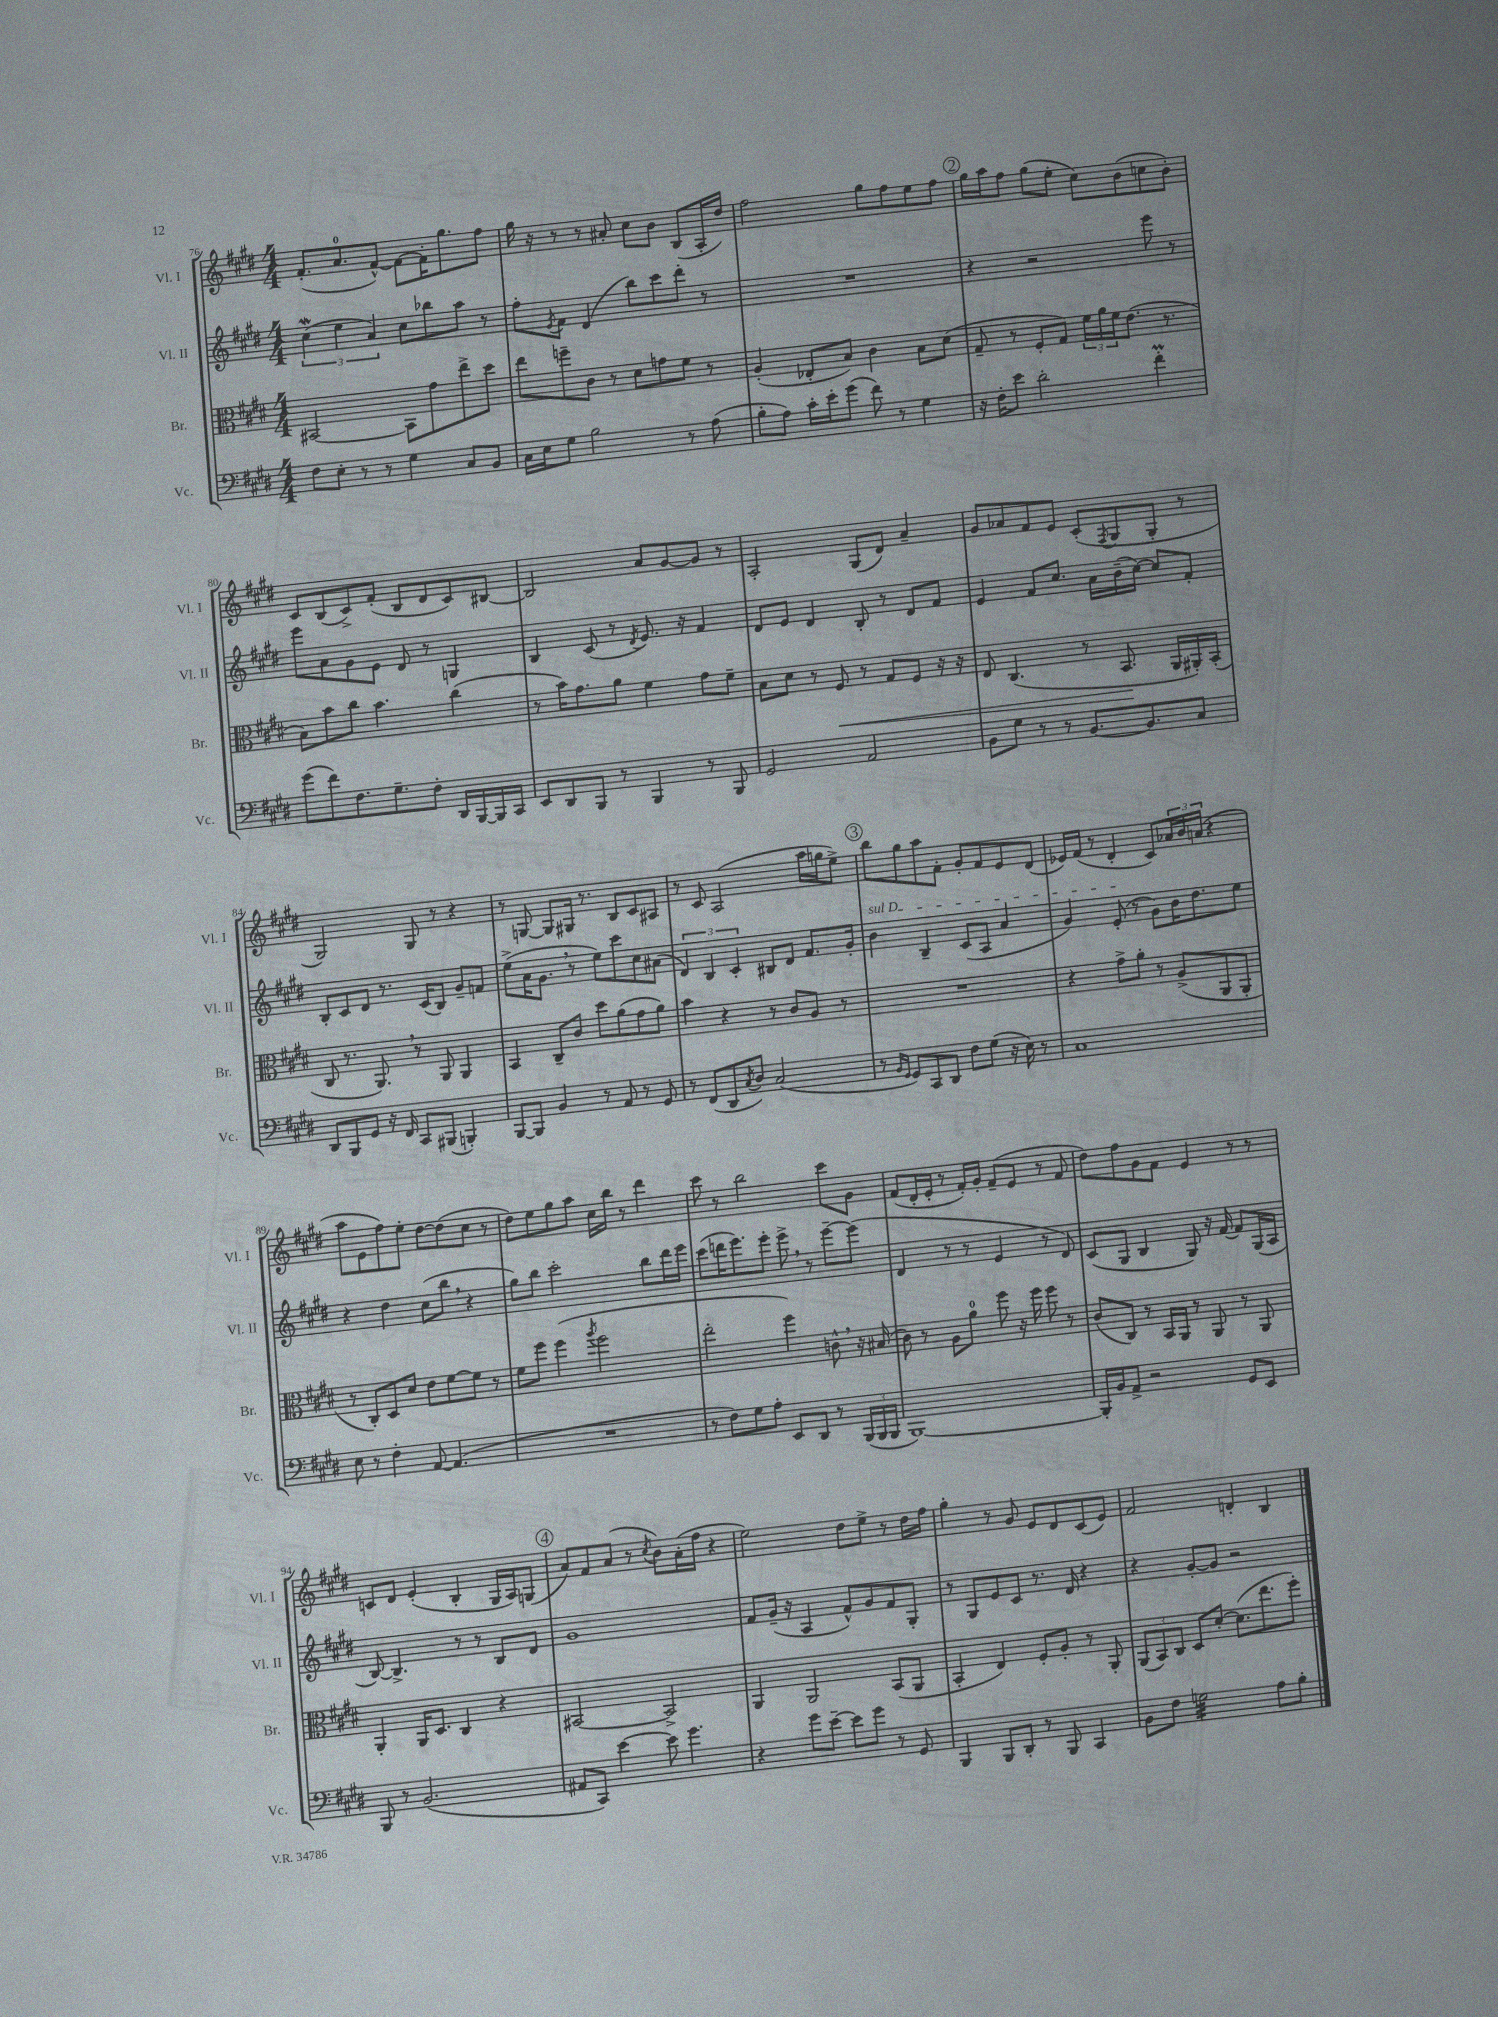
<<
\new StaffGroup <<
\new Staff = "s0" \with { instrumentName = "Vl. I" shortInstrumentName = "Vl. I" } {
    \clef treble \key e \major \numericTimeSignature \time 4/4
    fis'8.-.( a'8.-0 fis'8~-^) fis'8~ fis'16-. gis''8. fis''8 |
    gis''16 r16 r8 r8 ais'8-. cis''8 b'8 b8( a16-. dis''16) |
    fis''2 gis''8 fis''8 e''8 fis''8 |
    \mark \markup { \circle "2" } gis''16 a''16 fis''8 gis''8( e''8-. cis''8) b'8( c''8 b'8-.) |
    cis'8 b8( cis'8->) fis'8-.( b8 dis'8 cis'8) bis8~ |
    bis2 a'8 gis'8~ gis'8 r8 |
    a2-. gis8( dis'8) a'4-- |
    gis'8 aes'8 fis'8 e'8 cis'8-.( \acciaccatura { fis8 } gis8 gis8-. r8 |
    gis2) gis8 r8 r4 |
    r8 g8~ g8 gis16 r8. b8 cis'8 ais8 |
    r8 cis'8 a2( a''16 g''16 e''8->) |
    \mark \markup { \circle "3" } b''8 gis''8 a''8 fis'8-. gis'8-. fis'8 e'8 dis'8( |
    ees'16) fis'16( r8 dis'4-. cis'8) \tuplet 3/2 { aes'16 b'16 a'16( } r4 |
    a''8 e'8 fis''8) e''8-. dis''8~ dis''8( cis''8 r8 |
    dis''8) e''8 gis''8 a''8 cis''16 b''16 r8 dis'''4 |
    cis'''8 r8 b''2 cis'''8 gis'8 |
    fis'8( dis'16-. e'16-. r8 fis'16-.) gis'16-. fis'8--( e'8 r8 fis'8 |
    dis''8) fis''8 gis'8 fis'8 e'4 r8 r8 |
    c'8 dis'8 e'4-.( b4-. gis16 a16) g8( |
    \mark \markup { \circle "4" } a'8) fis'8 a'8( r8 \acciaccatura { cis''8 } b'8) a'16-.( fis''16 r4 |
    e''2) dis''8 e''8-> r8 dis''16 fis''16 |
    gis''4-. r8 gis'8 e'8 dis'8 cis'8( e'8) |
    fis'2 d'4-. b4 \bar "|." |
}
\new Staff = "s1" \with { instrumentName = "Vl. II" shortInstrumentName = "Vl. II" } {
    \clef treble \key e \major \numericTimeSignature \time 4/4
    \tuplet 3/2 { cis''4\mordent( e''4 a'4) } cis''8 bes''8 a''8 r8 |
    fis''8-. \acciaccatura { e'8 } fis'8 dis'4( b''8) cis'''8 dis'''8-. r8 |
    R1 |
    \mark \markup { \circle "2" } r4 r2 e'''8 r8 |
    e'''8 a'8 gis'8 e'8 dis'8 r8 g4 |
    b4 cis'8( r8 \acciaccatura { dis'8 } e'8.) r16 fis'4 |
    dis'8 e'8 dis'4 b8-. r8 dis'8 fis'8 |
    e'4 fis'8 cis''8. a'16 b'16--( cis''16~) cis''8 fis'8-. |
    b8-. cis'8 dis'8 r8. cis'16( b8) gis'8-- f'8 |
    e''8->( a'16 gis'8. \breathe r8 e''8) cis'''8 cis''8 ais'8( |
    \tuplet 3/2 { dis'4) b4 cis'4-. } bis8 dis'8 fis'8. gis'16-. |
    \mark \markup { \circle "3" } \once \override TextSpanner.bound-details.left.text = \markup { \italic "sul D" } b'4\startTextSpan b4-- cis'8( a8 a'4 |
    gis'4) e'8-.\stopTextSpan( r8 gis'8) b'16 dis''8. e''8 |
    r4 dis''4 cis''8( b''8 \breathe r4 |
    gis''8) b''8 cis'''2-. b''8 dis'''16 e'''16 |
    cis'''8( d'''16 e'''8.) e'''8-. e'''8-> \breathe r8 e'''8~-- e'''8( |
    dis'4 r8 r8 e'4 r8 dis'8) |
    cis'8( gis8 b4 gis8) r16 fis'16~ fis'8 gis16( a16 |
    b8~) b4.-> r8 r8 b8 dis'8 |
    \mark \markup { \circle "4" } gis'1 |
    fis'8 gis'16--( r16 a4 fis'8-^) gis'8 fis'8 gis8-. |
    r8 gis8 e'8 cis'8 r8. dis'16 r4 |
    r4 gis'8~-. gis'8 r2 \bar "|." |
}
\new Staff = "s2" \with { instrumentName = "Br." shortInstrumentName = "Br." } {
    \clef alto \key e \major \numericTimeSignature \time 4/4
    bis,2~ bis,8 gis'8 e''8-> dis''8 |
    e''8 f''8-- cis'8 r8 dis'8 g'8 fis'8 r8 |
    a4-.( ees8-. b8) cis'4 b8 dis'8( |
    \mark \markup { \circle "2" } gis8-- r8 fis8-. gis8) \tuplet 3/2 { fis'16 a'16 fis'16 } e'8.( r8. |
    b8) b'8 cis''8 b'4. cis''4( |
    r8 b'16) gis'8. a'8 fis'4 gis'8 fis'8-- |
    b8 dis'8 r8 fis8\< r8 gis8 fis8 r16 r16 |
    e8 cis4.( r8 b,8.\! a,16 ais,16-.) b,16-.( |
    cis8 r8. a,8.) \breathe r8 a,8 a,4 |
    b,4 cis8-- cis'8 dis''8 a'8( gis'8 a'8) |
    b'4 r4 r8 cis'8 a8 r8 |
    \mark \markup { \circle "3" } R1 |
    r4 gis'8-> a'8-. r8 a8->( a,8 a,8-. |
    r8 cis8-.) dis8 dis'8 e'8 fis'8~ fis'8 r8 |
    fis'8 fis''8 fis''4( \acciaccatura { a''8 } fis''2 |
    e''2-. fis''4) c'8-^ \breathe r16 bis16( |
    cis'8) r8 a8 a'8-0 fis''8 r16 fis''16 fis''8 r8 |
    cis'8( cis8) r8 b,16 a,16 r8 a,8 r8 a,8 |
    a,4-. a,16 dis8. cis4 r4 |
    \mark \markup { \circle "4" } bis,2~ bis,2-> |
    a,4 a,2 b,8( a,8 |
    b,4-. e4) fis8-. a8-. r8 a,8-. |
    \tuplet 3/2 { a,8( b,8) cis8 } dis8 dis'8~-. dis'8.( e''8. fis''8-.) \bar "|." |
}
\new Staff = "s3" \with { instrumentName = "Vc." shortInstrumentName = "Vc." } {
    \clef bass \key e \major \numericTimeSignature \time 4/4
    fis8 e8-. r8 r8 gis4 cis8 b,8 |
    cis16 e16 gis8 b2 r8 a8( |
    b8-. a8) cis'16-. e'16-. gis'8( fis'8) r8 gis4 |
    \mark \markup { \circle "2" } r16 fis16-. e'8 dis'2-. fis'4-.\prall |
    gis'8( fis'8) fis8. gis8.-- fis8-. dis,16 b,,16~ b,,16 cis,16 |
    e,8 dis,8 b,,8 r8 b,,4 r8 b,,8 |
    gis,2 a,2 |
    b,8 gis8 r8 r8 b,8.~ b,8. cis8 |
    dis,8 b,,8 gis,8 r16 fis,16 cis,8 bis,,8( b,,4-.) |
    b,,8~ b,,8 b,4 r8 a,8 r8 gis,8 |
    r8 fis,8( dis,8 \acciaccatura { cis8 } dis8) cis2( |
    \mark \markup { \circle "3" } r8 \grace { b,16 gis,16 } gis,8) cis,8 dis,8 fis8 gis8( r16 e16) r8 |
    cis1 |
    e8 r8 fis4-. a,8~ a,4.( |
    R1 |
    r8 fis8) gis8 a8-. e,8 dis,8 r8 \tuplet 3/2 { b,,16( b,,16 b,,16 } |
    b,,1~) |
    b,,16-. b,16 a,8-> r2 gis,8 e,8 |
    b,,8 r8 b,2.( |
    \mark \markup { \circle "4" } ais,8 cis,8) e'4~ e'8 gis'4. |
    r4 gis'8 e'8~-- e'8 gis'8 r8 gis,8 |
    b,,4 b,,8 dis,8-. r8 b,,8 cis,4 |
    b,8 fis8 g2:32 a8 b8-. \bar "|." |
}
>>
>>
\layout { \context { \Score currentBarNumber = #76 } }
